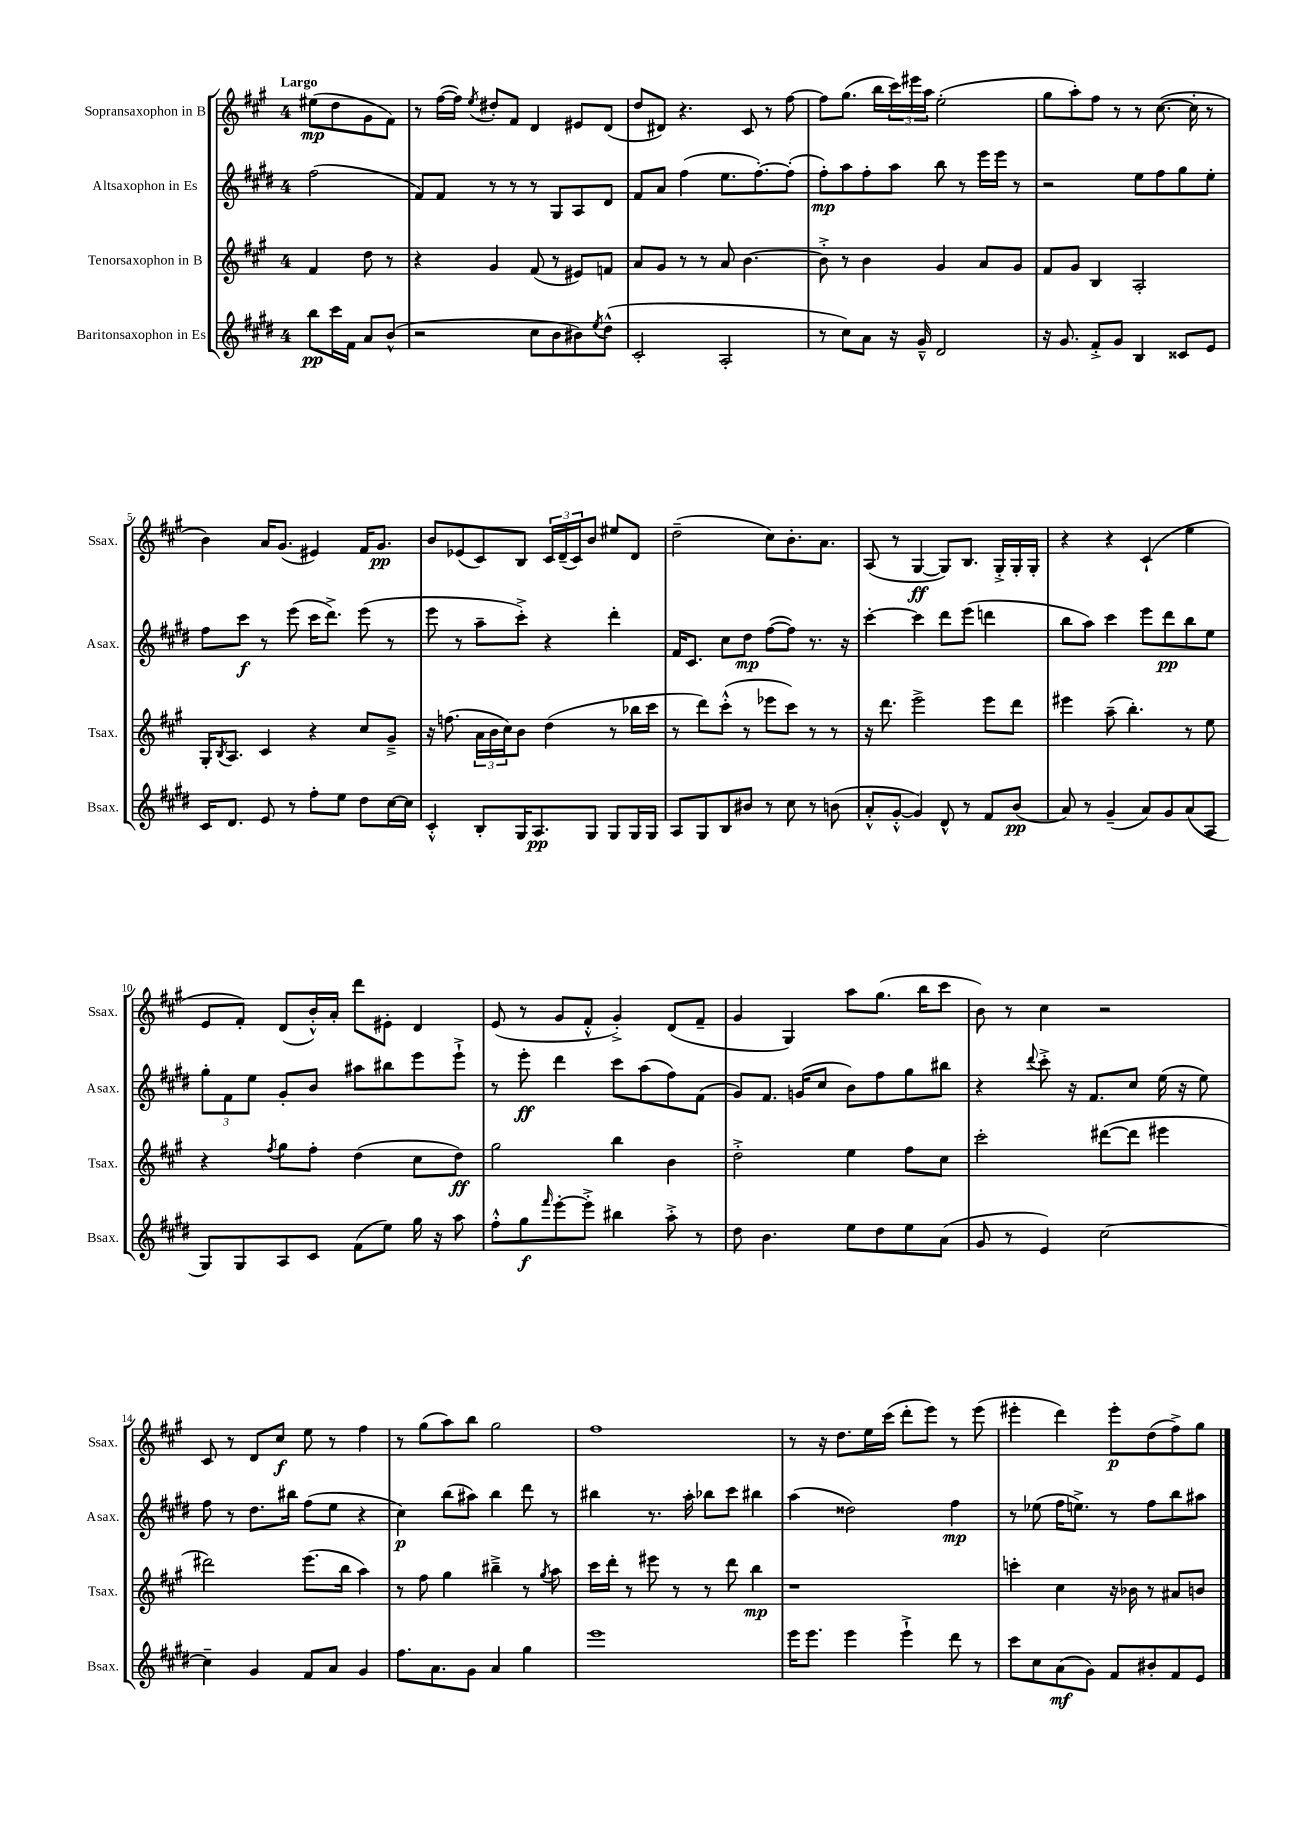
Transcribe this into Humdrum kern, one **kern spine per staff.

**kern	**kern	**kern	**kern
*staff4	*staff3	*staff2	*staff1
*clefG2	*clefG2	*clefG2	*clefG2
*k[f#c#g#d#]	*k[f#c#g#]	*k[f#c#g#d#]	*k[f#c#g#]
*M4/4	*M4/4	*M4/4	*M4/4
8bb\L	4f#/	(2ff#\	(8ee#\L
16ccc#\L	.	.	8dd\
16f#\JJ	.	.	.
8a/L	8dd\	.	8g#\
(8b^^/J	8r	.	8f#\J)
=	=	=	=
2r	4r	8f#/L)	8r
.	.	8f#/J	([16ff#\LL
.	.	.	16ff#\]JJ)
.	.	.	8qee/
.	4g#/	8r	8dd#'/L
.	.	8r	8f#/J
8cc#\L	(8f#/	8r	4d/
8b\	8r	8G#/L	.
8b#\)	8e#/L)	8A/	8e#/L
8qee/	.	.	.
(8dd#^^\J	8f/J	8d#/J	(8d/J
=	=	=	=
2c#'/	8a/L	8f#/L	8dd/L
.	8g#/J	8a/J	8d#/J)
.	8r	(4ff#\	4.r
.	8r	.	.
2A'/	8a/	8.ee\L	.
.	[4.b\	.	8c#/
.	.	[8.ff#'\)	.
.	.	.	8r
.	.	(8ff#'\]J	[8ff#\
=	=	=	=
8r	8b'^\]	8ff#'\L)	8ff#\]L
8cc#\L)	8r	8aa\	(8.gg#\J
8a\J	4b\	8ff#'\	.
.	.	.	16bb\LL
16r	.	8aa\J	24ccc#\)
.	.	.	24eee#\
16g#~^^/	.	.	.
.	.	.	24aa\JJ
2d#/	4g#/	8bb\	(2ee'\
.	.	8r	.
.	8a/L	16eee\LL	.
.	.	16eee\JJ	.
.	8g#/J	8r	.
=	=	=	=
16r	8f#/L	2r	8gg#\L
8.g#/	.	.	.
.	8g#/J	.	8aa'\)
8f#'^/L	4B/	.	8ff#\J
8g#/J	.	.	8r
4B/	2A'/	8ee\L	8r
.	.	8ff#\	([8.cc#\
8c##/L	.	8gg#\	.
.	.	.	16cc#'\]
8e/J	.	8ee'\J	8r
=	=	=	=
16c#/LK	16G#'/LK	8ff#\L	4b\)
.	8qB/	.	.
8.d#/J	8.A/J	.	.
.	.	8ccc#\J	.
8e/	4c#/	8r	16a/LK
.	.	.	(8.g#/J
8r	.	(8eee\	.
8ff#'\L	4r	16ccc#\LK	4e#/)
.	.	8.ddd#^\J)	.
8ee\J	.	.	.
8dd#\L	8cc#/L	(8eee\	16f#/LK
.	.	.	8.g#/J
[16cc#\L	8g#~^/J	8r	.
16cc#\]JJ	.	.	.
=	=	=	=
4c#'^^/	16r	8eee\	8b/L
.	(8.ff\	.	.
.	.	8r	(8e-/
8B'/L	24a\LL	8aa~\L	8c#/)
.	24b\	.	.
.	24cc#\J)	.	.
16G#/K	8b\J	8ccc#'^\J)	8B/J
8.A/	.	.	.
.	(4dd\	4r	24c#/LL
.	.	.	(24d~/
.	.	.	24c#/J)
8G#/J	.	.	8b/J
8G#/L	8r	4ddd#'\	8ee#/L
16G#/L	16bb-\LL	.	8d/J
16G#/JJ	16ccc#\JJ	.	.
=	=	=	=
8A/L	8r	16f#/LK	(2dd~\
.	.	8.c#/J	.
8G#/	8ddd\L)	.	.
8B/	(8ccc#'^^\J	8cc#\L	.
8b#/J	8r	8dd#\J	.
8r	8eee-\L	([8ff#\L	8cc#\L)
8cc#\	8ccc#\J)	8ff#\]J)	8.b'\
8r	8r	8.r	.
.	.	.	8.a\J
(8b\	8r	.	.
.	.	16r	.
=	=	=	=
8a'^^/L	16r	[4ccc#'\	(8A/
.	8.ddd\	.	.
[8g#'^^/J	.	.	8r
4g#/])	2eee^\	4ccc#\]	[4G#/
8d#^^/	.	8ddd#\L	8G#/]L)
8r	.	(8eee\J	8.B/J
8f#/L	8eee\L	4ddd\	.
.	.	.	16G#'^/LL
(8b/J	8ddd\J	.	16G#'/
.	.	.	16G#'/JJ
=	=	=	=
8a/)	4eee#\	8bb\L	4r
8r	.	8aa\J)	.
(4g#~/	(8aa~\	4ccc#\	4r
.	4.bb'\)	.	.
8a/L)	.	8eee\L	(4c#`/
8g#/	.	8ddd#\	.
(8a/	8r	8bb\	4ee\
8A/J	8ee\	8ee\J	.
=	=	=	=
8G#/L)	4r	12gg#'\L	8e/L
.	.	12f#\	.
8G#/	.	.	8f#'/J)
.	.	12ee\J	.
.	8qff#/	.	.
8A/	8gg#\L	8g#'/L	(8d/L
8c#/J	8ff#'\J	8b/J	16b'^^/L)
.	.	.	16a'/JJ
(8f#\L	(4dd\	8aa#\L	8ddd\L
8ee\J)	.	8bb#\	8e#'\J
16gg#\	8cc#\L	8eee\	4d/
16r	.	.	.
8aa\	8dd\J)	8eee`^\J	.
=	=	=	=
8ff#'^^\L	2gg#\	8r	(8e/
8gg#\	.	8eee'\	8r
16qqfff#/	.	.	.
[8eee'\	.	4ddd#\	8g#/L
8eee'^\]J	.	.	8f#'^^/J
4bb#\	4bb\	8ccc#\L	4g#'^/)
.	.	(8aa\	.
8aa'^\	4b\	8ff#\)	(8d/L
8r	.	(8f#\J	8f#~/J
=	=	=	=
8dd#\	2dd'^\	8g#/L)	4g#/
4.b\	.	8.f#/J	.
.	.	.	4G#/)
.	.	(16g/LK	.
.	.	8cc#/J	.
8ee\L	4ee\	8b\L)	8aa\L
8dd#\	.	8ff#\	(8.gg#\J
8ee\	8ff#\L	8gg#\	.
.	.	.	16bb\LK
(8a\J	8cc#\J	8bb#\J	8ccc#\J
=	=	=	=
8g#/	2ccc#'\	4r	8b\)
8r	.	.	8r
.	.	8qqddd#/	.
4e/)	.	8ccc#'^\	4cc#\
.	.	16r	.
.	.	8.f#/L	.
[2cc#\	([8ddd#\L	.	2r
.	8ddd#\]J	8cc#/J	.
.	4eee#\	(16ee\	.
.	.	16r	.
.	.	8ee\)	.
=	=	=	=
4cc#~\]	2ddd#\)	8ff#\	8c#/
.	.	8r	8r
4g#/	.	8.dd#\L	8d/L
.	.	.	8cc#/J
.	.	16bb#\Jk	.
8f#/L	(8.eee\L	(8ff#\L	8ee\
8a/J	.	8ee\J	8r
.	16bb\Jk	.	.
4g#/	4aa\)	4r	4ff#\
=	=	=	=
8.ff#\L	8r	4cc#\)	8r
.	8ff#\	.	(8gg#\L
8.a\	.	.	.
.	4gg#\	(8bb\L	8aa\)
8g#\J	.	8aa#\J)	8bb\J
4a/	4bb#~^\	4bb\	2gg#\
4gg#\	8r	8ddd#\	.
.	8qgg#/	.	.
.	8aa\	8r	.
=	=	=	=
1eee	16ccc#\LL	4bb#\	1ff#
.	16ddd'\JJ	.	.
.	8r	.	.
.	8eee#\	8.r	.
.	8r	.	.
.	.	16aa'\	.
.	8r	8bb-\L	.
.	8ddd\	8ccc#\J	.
.	4bb\	4bb#\	.
=	=	=	=
16eee\LK	1r	(4aa\	8r
8.eee\J	.	.	.
.	.	.	16r
.	.	.	8.dd\L
4eee\	.	2dd##\)	.
.	.	.	16ee\L
.	.	.	(16ccc#\JJ
4eee`^\	.	.	8ddd'\L
.	.	.	8eee\J)
8ddd#\	.	4ff#\	8r
8r	.	.	(8eee\
=	=	=	=
8ccc#\L	4ccc'\	8r	4eee#'\
8cc#\	.	(8ee-\	.
(8a\	4cc#\	16ff#\LK	4ddd\)
.	.	8.ee^\J)	.
8g#\J)	.	.	.
8f#/L	16r	8r	8eee#'\L
.	16b-\	.	.
8b#'/	8r	8ff#\L	(8dd\
8f#/	8a#/L	8bb\	8ff#^\)
8e/J	8b/J	8aa#\J	8gg#\J
==	==	==	==
*-	*-	*-	*-
